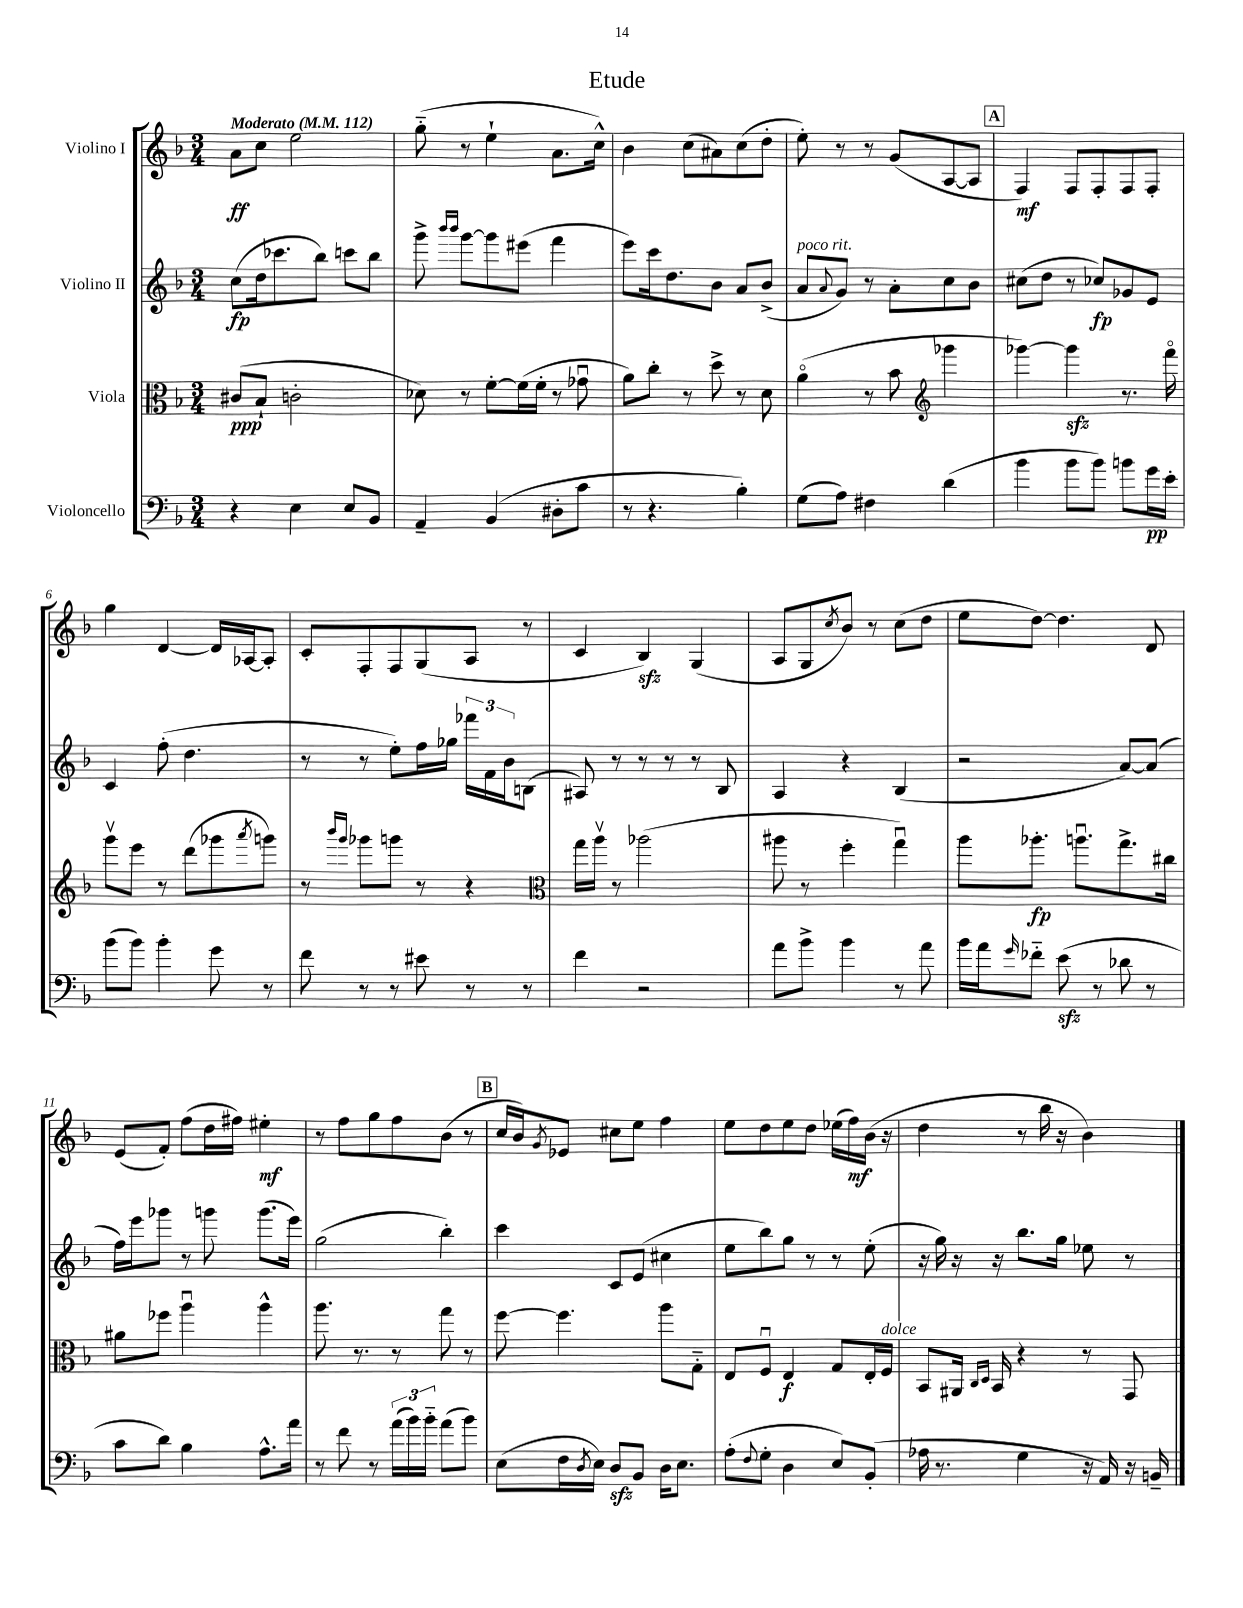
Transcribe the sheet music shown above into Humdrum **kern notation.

**kern	**dynam	**kern	**dynam	**kern	**dynam	**kern	**dynam
*part4	*part4	*part3	*part3	*part2	*part2	*part1	*part1
*staff4	*staff4	*staff3	*staff3	*staff2	*staff2	*staff1	*staff1
*I"Violoncello	*	*I"Viola	*	*I"Violino II	*	*I"Violino I	*
*clefF4	*	*clefC3	*	*clefG2	*	*clefG2	*
*k[b-]	*	*k[b-]	*	*k[b-]	*	*k[b-]	*
*M3/4	*	*M3/4	*	*M3/4	*	*M3/4	*
*MM112	*	*MM112	*	*MM112	*	*MM112	*
=1	=1	=1	=1	=1	=1	=1	=1
!	!	!	!	!	!	!LO:TX:a:B:t=Moderato	!
4r	.	(8c#X/L	ppp	(8cc\L	fp	8a\L	ff
.	.	8B-`/J	.	16dd\k	.	8cc\J	.
.	.	.	.	8.ccc-X\	.	.	.
4E\	.	2cn'\	.	.	.	2ee\	.
.	.	.	.	8bb-\J)	.	.	.
8E/L	.	.	.	8cccn\L	.	.	.
8BB-/J	.	.	.	8bb-\J	.	.	.
=2	=2	=2	=2	=2	=2	=2	=2
4AA~/	.	8d-X\)	.	8ggg^\	.	(8gg\	.
.	.	.	.	16qqbbb-/LL	.	.	.
.	.	.	.	16qqbbb-/JJ	.	.	.
.	.	8r	.	[8ggg\L	.	8r	.
(4BB-/	.	[8f'\L	.	8ggg\]	.	4ee`\	.
.	.	(16f\L]	.	(8eee#X\J	.	.	.
.	.	16f'\JJ	.	.	.	.	.
8D#X'\L	.	8r	.	4fff\	.	8.a\L	.
8c\J	.	8g-Xu\	.	.	.	.	.
.	.	.	.	.	.	16cc^^\Jk)	.
=3	=3	=3	=3	=3	=3	=3	=3
8r	.	8a\L)	.	8eee\L)	.	4b-\	.
4.r	.	8cc'\J	.	16ccc\k	.	.	.
.	.	.	.	8.dd\	.	.	.
.	.	8r	.	.	.	(8cc\L	.
.	.	8dd^\	.	8b-\J	.	8a#X\)	.
4B-'\)	.	8r	.	8a/L	.	(8cc\	.
.	.	8d\	.	(8b-^/J	.	8dd'\J	.
=4	=4	=4	=4	=4	=4	=4	=4
!	!	!	!	!LO:TX:a:i:t=poco rit.	!	!	!
(8G\L	.	(4a\	.	8a/L	.	8ee'\)	.
.	.	.	.	8qqa/	.	.	.
8A\J)	.	.	.	8g/J)	.	8r	.
4F#X\	.	8r	.	8r	.	8r	.
.	.	8b-\	.	8a'\L	.	(8g/L	.
*	*	*clefG2	*	*	*	*	*
(4d\	.	4ggg-X\	.	8cc\	.	[8A/	.
.	.	.	.	8b-\J	.	8A/J]	.
!!LO:REH:place=s1:t=A
=5	=5	=5	=5	=5	=5	=5	=5
4b-\	.	[4ggg-X\)	.	(8cc#X\L	.	4F/)	mf
.	.	.	.	8dd\J	.	.	.
8b-\L	.	4ggg-zz\]	.	8r	.	8F/L	.
8b-\J)	.	.	.	8cc-X/L)	fp	8F'/	.
8bn\L	.	8.r	.	8g-X/	.	8F/	.
16g\L	pp	.	.	8e/J	.	8F'/J	.
16e'\JJ	.	16fff\	.	.	.	.	.
!!LO:LB:g=z
=6	=6	=6	=6	=6	=6	=6	=6
(8b-\L	.	8gggv\L	.	4c/	.	4gg\	.
8b-\J)	.	8eee\J	.	.	.	.	.
4b-'\	.	8r	.	(8ff'\	.	[4d/	.
.	.	(8ddd\L	.	4.dd\	.	.	.
8g\	.	8ggg-X\	.	.	.	16d/LL]	.
.	.	.	.	.	.	[16A-X/J	.
.	.	8qaaa/	.	.	.	.	.
8r	.	8gggn\J)	.	.	.	8A-'/J]	.
=7	=7	=7	=7	=7	=7	=7	=7
8f\	.	8r	.	8r	.	8c'/L	.
.	.	16qqbbb-/LL	.	.	.	.	.
.	.	16qqggg/JJ	.	.	.	.	.
8r	.	8ggg-X\L	.	8r	.	8F'/	.
8r	.	8gggn\J	.	8ee'\L)	.	8F/	.
8e#X\	.	8r	.	16ff\L	.	(8G/	.
.	.	.	.	16gg-X\JJ	.	.	.
8r	.	4r	.	24fff-X\LL	.	8A/J	.
.	.	.	.	24f\	.	.	.
.	.	.	.	24b-\J	.	.	.
8r	.	.	.	(8Bn\J	.	8r	.
=8	=8	=8	=8	=8	=8	=8	=8
*	*	*clefC3	*	*	*	*	*
4f\	.	16gg\LL	.	8A#X/)	.	4c/	.
.	.	16aav\JJ	.	.	.	.	.
.	.	8r	.	8r	.	.	.
2r	.	(2aa-X\	.	8r	.	4B-zz/)	.
.	.	.	.	8r	.	.	.
.	.	.	.	8r	.	(4G/	.
.	.	.	.	8B-/	.	.	.
=9	=9	=9	=9	=9	=9	=9	=9
8a\L	.	8aa#X\	.	4A/	.	8A/L	.
8b-^\J	.	8r	.	.	.	8G/	.
.	.	.	.	.	.	8qcc/	.
4b-\	.	4ff'\	.	4r	.	8b-/J)	.
.	.	.	.	.	.	8r	.
8r	.	4ggu\)	.	(4B-/	.	(8cc\L	.
8a\	.	.	.	.	.	8dd\J	.
=10	=10	=10	=10	=10	=10	=10	=10
16b-\LL	.	8aa\L	.	2r	.	8ee\L	.
16a\J	.	.	.	.	.	.	.
16qqg/	.	.	.	.	.	.	.
8f-X\J	.	8.aa-X'\J	fp	.	.	[8dd\J)	.
(8ezz\	.	.	.	.	.	4.dd\]	.
.	.	8.aanu\L	.	.	.	.	.
8r	.	.	.	.	.	.	.
8d-X\	.	8.gg^\	.	[8a/L)	.	.	.
8r	.	.	.	(8a/J]	.	8d/	.
.	.	16cc#X\Jk	.	.	.	.	.
!!LO:LB:g=z
=11	=11	=11	=11	=11	=11	=11	=11
8c\L	.	8a#X\L	.	16ff\LL)	.	(8e/L	.
.	.	.	.	16eee\J	.	.	.
8d\J)	.	8ff-X\J	.	8ggg-X\J	.	8f'/J)	.
4B-\	.	4aau\	.	8r	.	(8ff\L	.
.	.	.	.	8gggn\	.	16dd\L	.
.	.	.	.	.	.	16ff#X\JJ)	.
8.A^^\L	.	4aa^^\	.	(8.ggg\L	.	4ee#X'\	mf
16a\Jk	.	.	.	16eee\Jk)	.	.	.
=12	=12	=12	=12	=12	=12	=12	=12
8r	.	8.aa\	.	(2gg\	.	8r	.
8f\	.	.	.	.	.	8ff\L	.
.	.	8.r	.	.	.	.	.
8r	.	.	.	.	.	8gg\	.
(24a\LL	.	8r	.	.	.	8ff\	.
24b-\)	.	.	.	.	.	.	.
24b-\JJ	.	.	.	.	.	.	.
(8a\L	.	8gg\	.	4bb-'\)	.	(8b-\J	.
8b-\J)	.	8r	.	.	.	8r	.
!!LO:REH:place=s1:t=B
=13	=13	=13	=13	=13	=13	=13	=13
(8E\L	.	[8ff\	.	4ccc\	.	16cc/LL	.
.	.	.	.	.	.	16b-/J)	.
.	.	.	.	.	.	8qg/	.
16F\L	.	4.ff\]	.	.	.	8e-X/J	.
8qD/	.	.	.	.	.	.	.
16E\JJ)	.	.	.	.	.	.	.
8Dzz/L	.	.	.	8c/L	.	8cc#X\L	.
8BB-/J	.	.	.	(8e/J	.	8ee\J	.
16D\KL	.	8aa\L	.	4cc#X\	.	4ff\	.
8.E\J	.	.	.	.	.	.	.
.	.	8G\J	.	.	.	.	.
=14	=14	=14	=14	=14	=14	=14	=14
(8A'\L	.	8E/L	.	8ee\L	.	8ee\L	.
8qqF/	.	.	.	.	.	.	.
8G'\J	.	8Fu/J	.	8bb-\)	.	8dd\	.
4D\	.	4E/	f	8gg\J	.	8ee\	.
.	.	.	.	8r	.	8dd\J	.
8E/L)	.	8G/L	.	8r	.	(16ee-X\LL	.
.	.	.	.	.	.	16ff\)	mf
(8BB-'/J	.	16E'/L	.	(8ee'\	.	(16b-\JJ	.
!	!	!LO:TX:a:i:t=dolce	!	!	!	!	!
.	.	16F/JJ	.	.	.	16r	.
=15	=15	=15	=15	=15	=15	=15	=15
16A-X\	.	8BB-/L	.	16r	.	4dd\	.
8.r	.	.	.	16gg\)	.	.	.
.	.	16AA#X/Jk	.	16r	.	.	.
.	.	16qqC/LL	.	.	.	.	.
.	.	16qqD/JJ	.	.	.	.	.
.	.	16BB-/	.	16r	.	.	.
4G\	.	4r	.	8.bb-\L	.	8r	.
.	.	.	.	.	.	16bb-\	.
.	.	.	.	16gg\Jk	.	16r	.
16r	.	8r	.	8ee-X\	.	4b-\)	.
16AA/)	.	.	.	.	.	.	.
16r	.	8GG/	.	8r	.	.	.
16BBn~/	.	.	.	.	.	.	.
==	==	==	==	==	==	==	==
*-	*-	*-	*-	*-	*-	*-	*-
